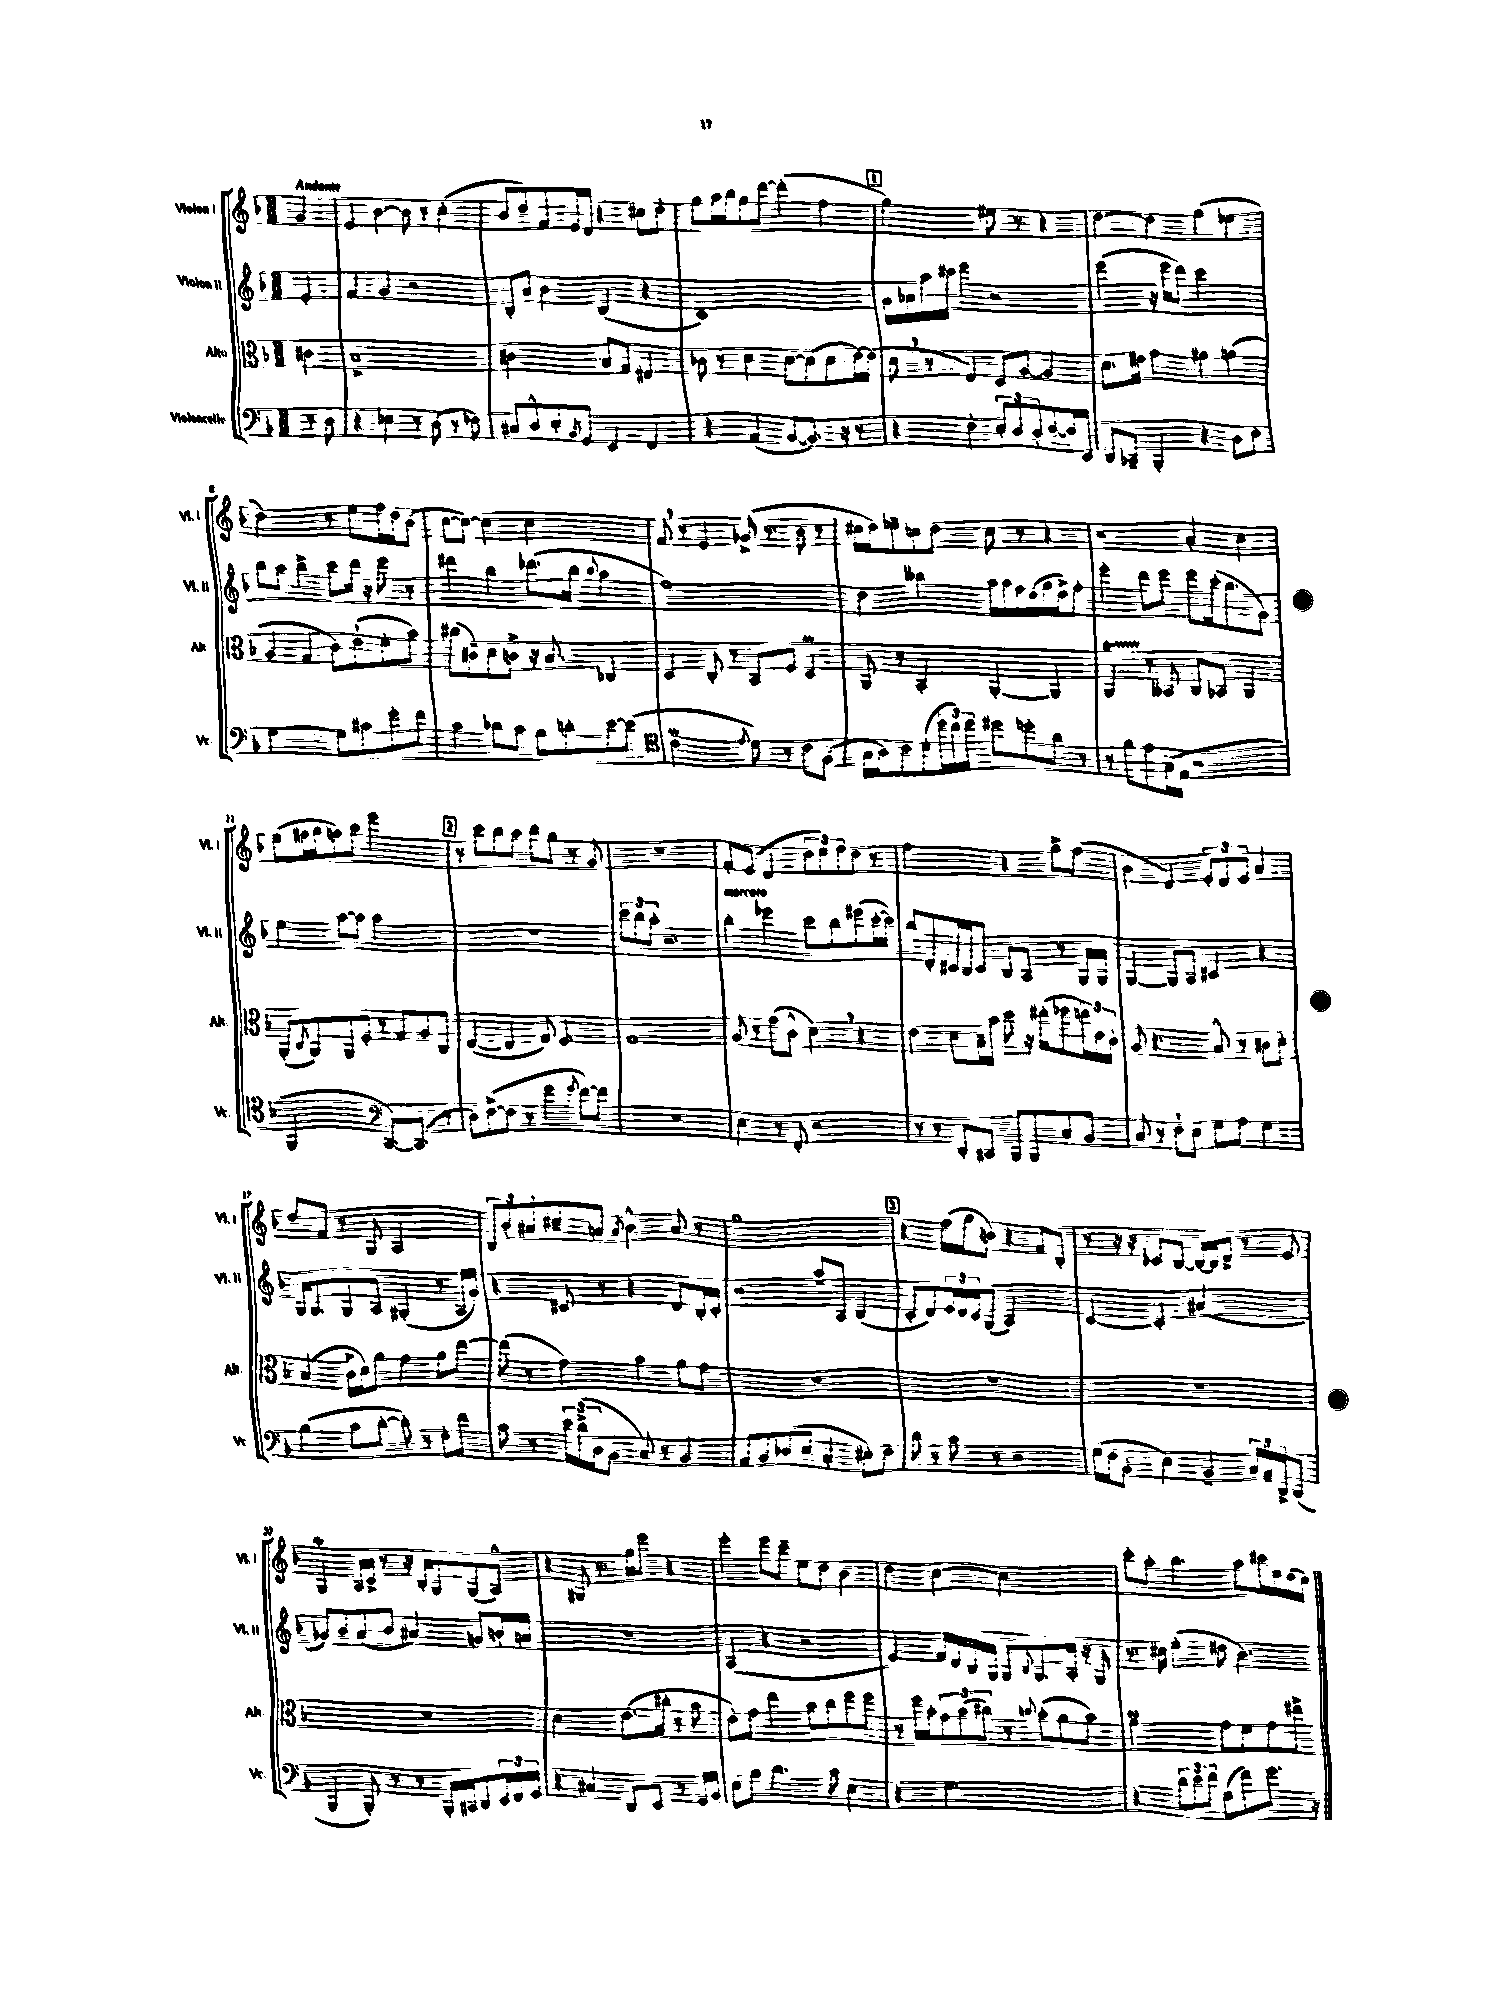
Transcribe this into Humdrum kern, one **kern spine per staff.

**kern	**kern	**kern	**kern
*staff4	*staff3	*staff2	*staff1
*clefF4	*clefC3	*clefG2	*clefG2
*k[b-]	*k[b-]	*k[b-]	*k[b-]
*M2/2	*M2/2	*M2/2	*M2/2
8r	4c#	4e'	4g
8D	.	.	.
=	=	=	=
4r	1B-^	4f	4e
4E-	.	4g	[4b-
8r	.	2r	8b-]
(8D	.	.	8r
8r	.	.	(4cc'
8F-)	.	.	.
=	=	=	=
8C#	2c#	8B-'	8b-
8D^^	.	8a	8dd)
8E'	.	4b-	8f
8qBB-	.	.	.
8GG	.	.	16e
.	.	.	16d
4EE	8B-	(4B-	4r
.	8G	.	.
4FF	4E#	4r	8cc#
.	.	.	8dd'
=	=	=	=
4r	8c-	1c)	8gg
.	8r	.	16aa
.	.	.	16bb-
(4AA	4d	.	8gg
.	.	.	[8ddd
[8BB-	[8d	.	(4ddd']
8.BB-])	(8d]	.	.
.	8d	.	4ff
16r	.	.	.
8r	[16e)	.	.
.	(16e]	.	.
=	=	=	=
4r	8d	16g	2gg)
.	.	16a-	.
.	8r	16aa	.
.	.	16ccc#	.
4F'	4E)	4eee	.
12E'	8D	2r	8ee#
12D	.	.	.
.	[8A	.	8r
12D'	.	.	.
[8F	4A]	.	4r
16F]	.	.	.
16EE	.	.	.
=	=	=	=
8DD	8.d	(4eee	[4dd
8CC-~	.	.	.
.	16e#	.	.
4BBB-'	4g	16r	4dd]
.	.	16eee	.
.	.	8ddd)	.
4r	4a#	2ccc	(4gg
8D	(4a	.	4ee-
8F	.	.	.
=	=	=	=
[2G	4A	8bb-	2dd)
.	.	8aa	.
.	4G	4bb-^	.
8G]	8c)	8ccc	8r
8c#	(8e`	16ddd	8ee
.	.	16r	.
8g'	8f'	8eee	16ff
.	.	.	16dd
8f	8b-)	8r	(8b-
=	=	=	=
4c	(8cc#	4ddd#	[8cc
.	8c#~)	.	8cc_)
8d-	8d	4bb-	4cc]
8c	8c^	.	.
8B-	16r	(8.ddd-	2cc
.	8.B-	.	.
8d'	.	.	.
.	.	16bb-	.
.	.	8qqbb-	.
[8e	4C-	4aa	.
(8e]	.	.	.
=	=	=	=
*clefC4	*	*	*
2c	4D	1ff)	8f
.	.	.	8r
.	8C'	.	4e
.	8r	.	.
8qe	.	.	.
8d)	8BB-	.	(16g-^
.	.	.	8.r
8r	8F	.	.
8c	4D	.	8b-
(8F	.	.	8r
=	=	=	=
16G	8AA	4dd	16cc#
16A)	.	.	16dd)
8c	8r	.	8ee-~
(8d'	4BB-'	4bb--	8cc
24dd	.	.	8dd
24cc)	.	.	.
24dd	.	.	.
8dd#	[4AA'	16aa	8cc
.	.	16aa	.
8dd'	.	16ff	8r
.	.	(16dd	.
8a	4AA]	16gg	4r
.	.	16dd^)	.
8r	.	8ff'	.
=	=	=	=
8r	4AA	4eee'	2r
8f	.	.	.
8e	8r	8ddd	.
(16G	8BB--	8eee	.
16E	.	.	.
2r	8C	8eee	4a'
.	8BB-	(16ccc'	.
.	.	8.bb-	.
.	4AA	.	4cc
.	.	8g)	.
=	=	=	=
2FF	(8AA'	4ee	(8ee
.	8qC	.	.
.	8AA)	.	16ff#
.	.	.	16gg
.	8AA	[8aa	8ff)
.	8F'	8aa]	8aa
*clefF4	*	*	*
[8.CC)	8r	2aa	2eee
.	8G	.	.
(8.CC]	.	.	.
.	8A	.	.
8r	8C	.	.
=	=	=	=
8D)	([4E	1r	8r
([8F^	.	.	8ccc
8F]	4E]	.	8bb-
8r	.	.	8aa
4g	8G)	.	8bb-
.	4.F	.	8gg
8qg	.	.	.
[8f)	.	.	8r
8f]	.	.	8g
=	=	=	=
1r	1G	12ccc	1r
.	.	12bb-	.
.	.	12aa'	.
.	.	2.r	.
=	=	=	=
4E	8A	4bb-'	8f'
.	8r	.	(8e
8r	(8g	4eee-	4d
8FF'	8c^^	.	.
2r	4d)	8ccc	12dd
.	.	.	12ee)
.	.	8bb-	.
.	.	.	12ff
.	4r	(8eee#	8dd
.	.	[16ccc'	8r
.	.	16ccc])	.
=	=	=	=
8r	4e	8bb-	2ff
8r	.	8d'	.
8DD'	8d	16c#	.
.	.	16B-	.
8CC#	16B-~	8c#	.
.	16b-	.	.
8BBB-	8dd	8B-	4r
8BBB-	16r	8A	.
.	(16ee#'	.	.
8C	8ff-	8r	8gg^
8BB-	24ee)	16G	(8ff
.	24e	.	.
.	.	16G	.
.	24c'	.	.
=	=	=	=
8C	8A	[4G	4b-
8r	4.r	.	.
8F`	.	8G]	4d)
8E	.	8A	.
8G	8B-^^	4c#	12e'
.	.	.	12d
8A	8r	.	.
.	.	.	12e
4G	8c#	4r	4a
.	8d'	.	.
=	=	=	=
(4B-	(4B-	16G	8dd
.	.	8.G	.
.	.	.	8f
8c	16c^	8G	8r
.	16d)	.	.
[8d'	8a	8A	8G
8d'])	4g	(4G#'	2A
8r	.	.	.
8F'	8a	8r	.
8f	[8ee	16A	.
.	.	16g)	.
=	=	=	=
8c	(8ee]	4r	12B-
.	.	.	12b-'
8r	8r	.	.
.	.	.	12a#
24e	4g)	8c#	8cc#~
(24d^	.	.	.
24D	.	.	.
8BB-	.	8r	8a
.	.	.	8qa
8C)	4b-	4r	4b-^^
8r	.	.	.
4BB-	8a	8d	8a
.	8g	16B-'	8r
.	.	16c#'	.
=	=	=	=
8AA	1r	2r	1gg
8BB-	.	.	.
(8D-	.	.	.
8E	.	.	.
4C'	.	8aa~	.
.	.	8A	.
8E#')	.	(4B-	.
8F	.	.	.
=	=	=	=
8d	1r	8c'	4r
8r	.	8d)	.
8c	.	24e	(16ff
.	.	24d	.
.	.	.	16gg
.	.	24c	.
8r	.	(8G	8b)
2r	.	2A)	4r
.	.	.	8f
.	.	.	8B-'
=	=	=	=
(16G	1r	[4c	8r
16F	.	.	.
8BB-'	.	.	16r
.	.	.	16r
4E)	.	4c']	8c-
.	.	.	[8B-
4BB-~	.	(2a#	16B-_
.	.	.	16B-]
.	.	.	8d^
24C	.	.	8r
24AA~	.	.	.
24BBB-^	.	.	.
(8BBB-	.	.	8e
=	=	=	=
4BBB-	1r	8g-)	4G
.	.	8b-	.
8BBB-')	.	(8a	16A
.	.	.	16c^
8r	.	8b-	8r
8r	.	4a#)	16r
.	.	.	16B-'
16BBB-'	.	.	8G
16CC#	.	.	.
8DD	.	8g	(8G
24EE	.	16b'	8A^^)
24FF	.	.	.
.	.	16a	.
24GG	.	.	.
=	=	=	=
4r	2d	1r	4r
4C#	.	.	8G#
.	.	.	8.r
8DD	(8.e	.	.
.	.	.	16gg
8EE	.	.	8eee
.	16cc#'	.	.
8r	8r	.	4r
16GG	8b-	.	.
16BB-	.	.	.
=	=	=	=
8E	8e')	(4A	4eee'
8B-	8g	.	.
4.d	4ee	4r	8eee
.	.	.	8ccc~
.	8b-	2r	8ee
8c	8cc	.	8dd
4E	8ff	.	4b-
.	8ff	.	.
=	=	=	=
4r	8r	4e)	4dd
.	16ff	.	.
.	16b-'	.	.
2.G	12g	16f	[4cc
.	.	16d	.
.	(12b-	.	.
.	.	16B-	.
.	12cc#)	.	.
.	.	16G	.
.	8r	8G	2cc]
.	8qqcc	8qqB-	.
.	(8b-'	8.G	.
.	8a	.	.
.	.	16A'	.
.	8b-)	16r	.
.	.	16G	.
=	=	=	=
4r	2a	8.r	8ccc'
.	.	.	8aa'
.	.	16cc#	.
12d	.	(4ee'	4.bb-
12e	.	.	.
12f	.	.	.
(8G	8g	8dd#	.
8f)	8f	4.b-)	8aa
8.g	8g	.	16ccc#
.	.	.	16ee
.	8ee#^	.	(16dd
16r	.	.	16cc)
==	==	==	==
*-	*-	*-	*-
